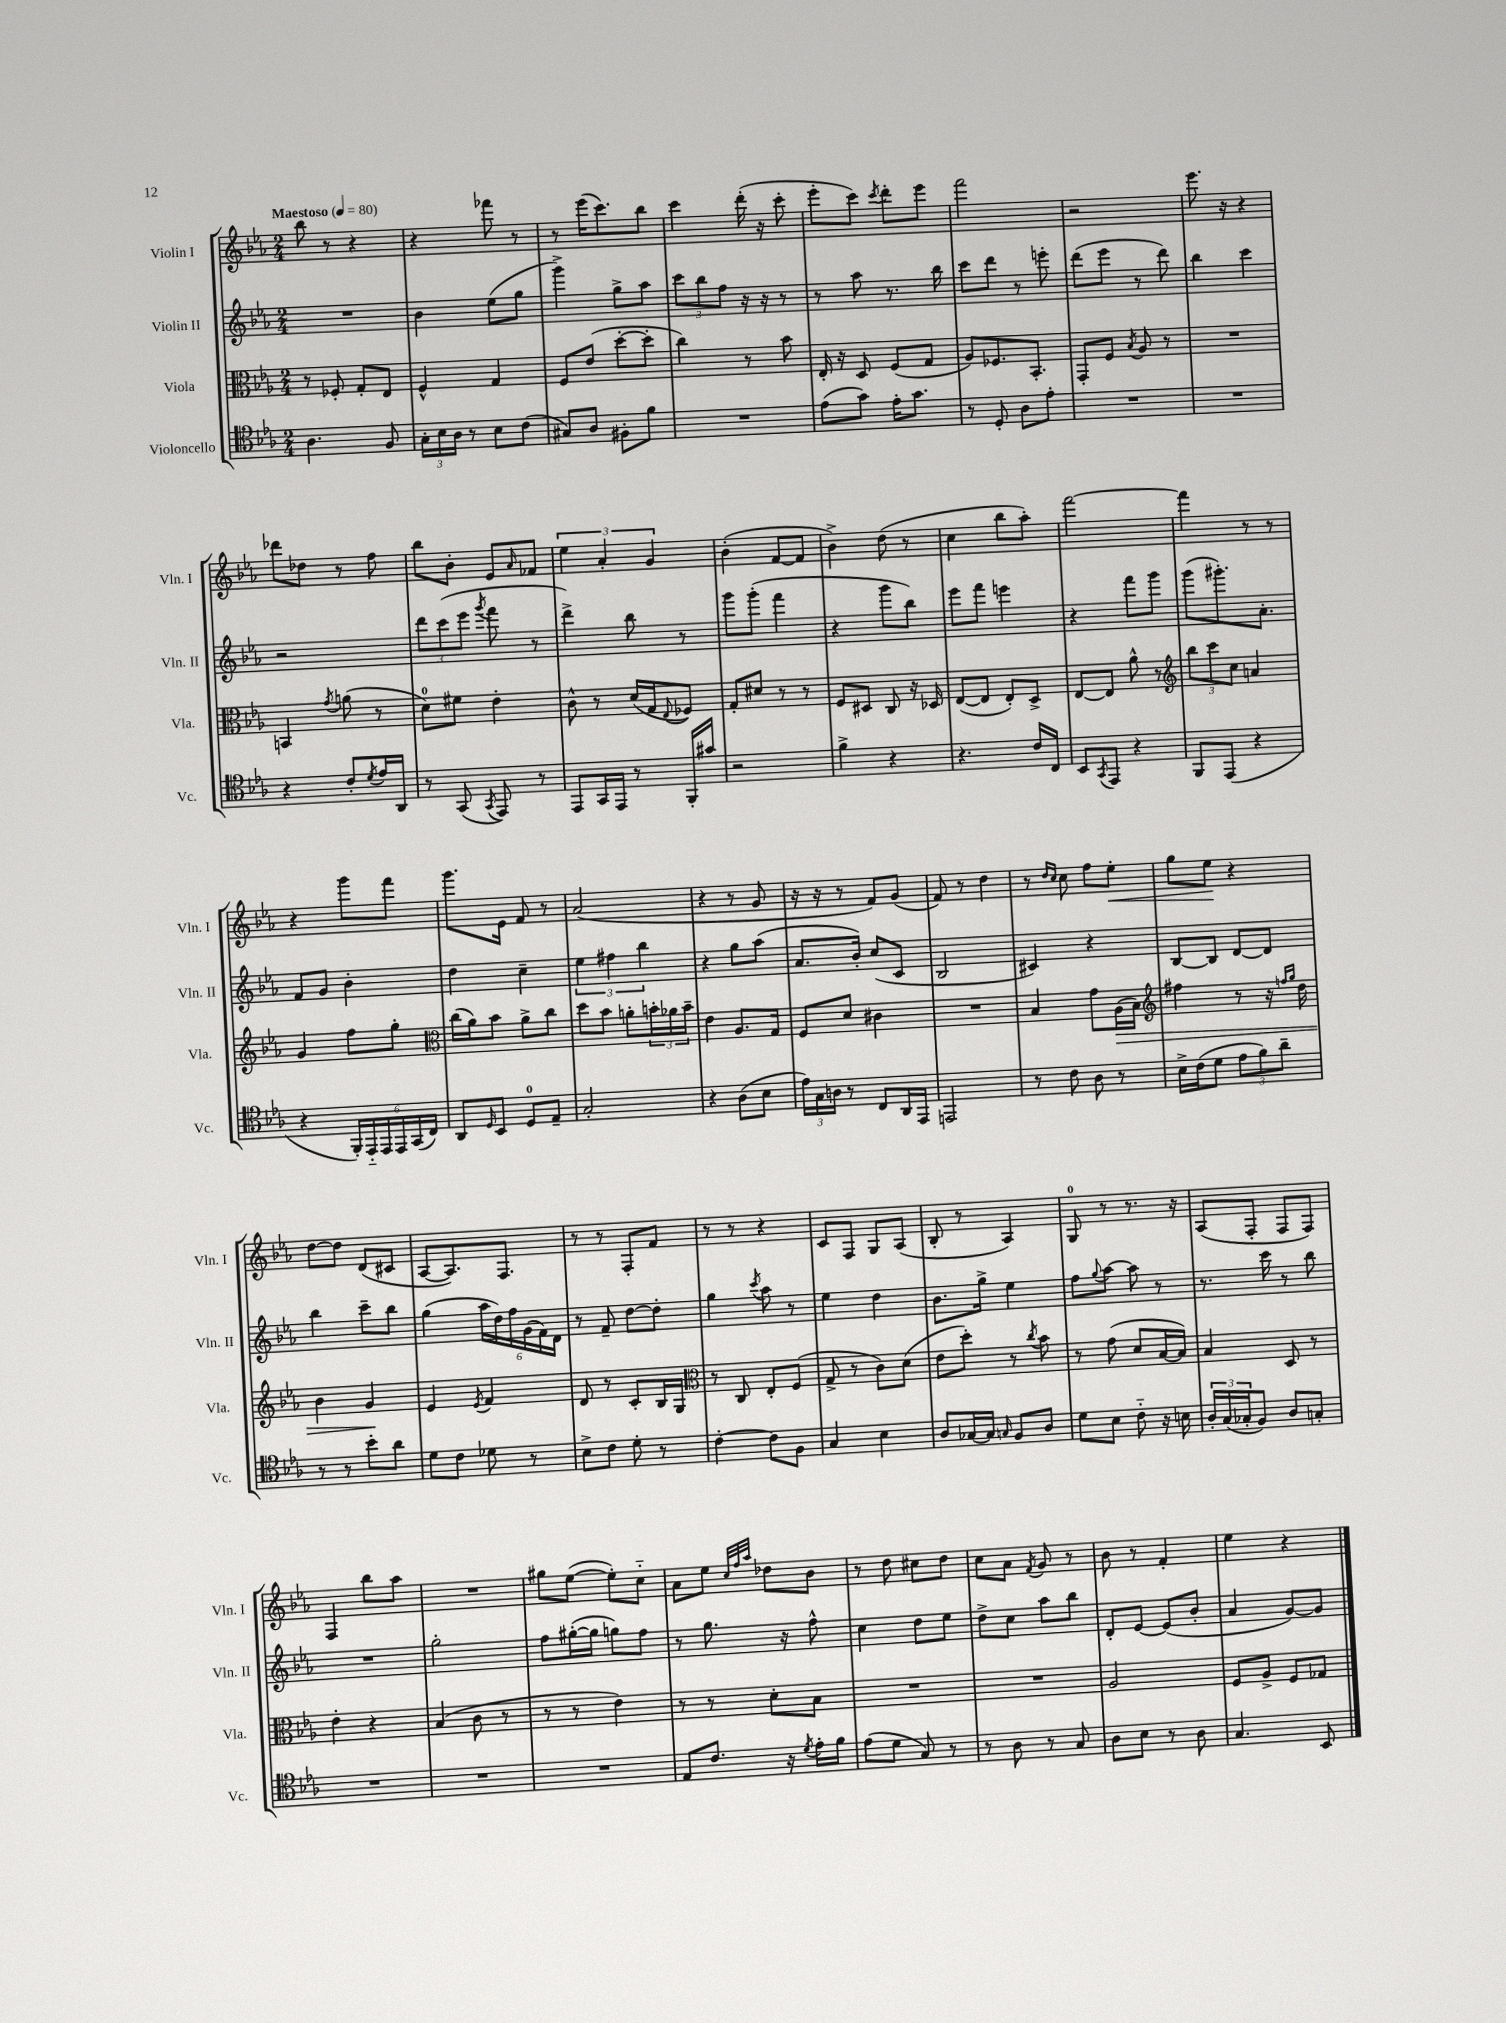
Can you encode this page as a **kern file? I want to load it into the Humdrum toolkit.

**kern	**kern	**dynam	**kern	**kern	**dynam
*part4	*part3	*part3	*part2	*part1	*part1
*staff4	*staff3	*staff3	*staff2	*staff1	*staff1
*I"Violoncello	*I"Viola	*	*I"Violin II	*I"Violin I	*
*I'Vc.	*I'Vla.	*	*I'Vln. II	*I'Vln. I	*
*clefC4	*clefC3	*	*clefG2	*clefG2	*
*k[b-e-a-]	*k[b-e-a-]	*	*k[b-e-a-]	*k[b-e-a-]	*
*M2/4	*M2/4	*	*M2/4	*M2/4	*
*MM80	*MM80	*	*MM80	*MM80	*
=1	=1	=1	=1	=1	=1
!	!	!	!	!LO:TX:a:B:t=Maestoso	!
4.A-\	8r	.	2r	8bb-\	.
.	8F-X'/	.	.	8r	.
.	8G'/L	.	.	4r	.
8F/	8E-/J	.	.	.	.
=2	=2	=2	=2	=2	=2
24G'\LL	4F^^/	.	4b-\	4r	.
24B-\	.	.	.	.	.
24A-\JJ	.	.	.	.	.
8r	.	.	.	.	.
8B-\L	4G/	.	(8ee-\L	8fff-X\	.
(8c\J	.	.	8gg\J	8r	.
=3	=3	=3	=3	=3	=3
8G#X/L)	8F/L	.	4ggg^\)	8r	.
8A-/J	(8e-/J	.	.	(16eee-\KL	.
.	.	.	.	8.ccc\)	.
8F#X'\L	[8dd'\L	.	8gg^\L	.	.
8f\J	8dd'\J]	.	8aa-\J	8bb-\J	.
=4	=4	=4	=4	=4	=4
2r	4cc\)	.	12ccc\L	4ccc\	.
.	.	.	12bb-\	.	.
.	.	.	12ff\J	.	.
.	8r	.	16r	(16ddd'\	.
.	.	.	16r	16r	.
.	8b-\	.	8r	8ccc'\	.
=5	=5	=5	=5	=5	=5
(8e-\L	16E-'/	.	8r	8eee-'\L	.
.	16r	.	.	.	.
8g\J)	8D/	.	8aa-\	8ccc\J)	.
.	.	.	.	8qccc/	.
16e-'\KL	(8F/L	.	8.r	8ddd'\L	.
8.g\J	.	.	.	.	.
.	8G/J	.	.	8eee-\J	.
.	.	.	16bb-\	.	.
=6	=6	=6	=6	=6	=6
8r	8A-/L)	.	8ccc\L	2fff\	.
8D'/	8.F-X/	.	8ddd\J	.	.
8A-\L	.	.	8r	.	.
.	8.BB-'/J	.	.	.	.
8e-'\J	.	.	8eeen'\	.	.
=7	=7	=7	=7	=7	=7
2r	8GG'/L	.	(8ddd\L	2r	.
.	8F/J	.	8eee-\J	.	.
.	8qB-/	.	.	.	.
.	8A-/	.	8r	.	.
.	8r	.	8ddd\)	.	.
=8	=8	=8	=8	=8	=8
2r	2r	.	4bb-\	8.eee-\	.
.	.	.	.	16r	.
.	.	.	4ccc\	4r	.
!!LO:LB:g=z
=9	=9	=9	=9	=9	=9
4r	4BBn/	.	2r	8ddd-X\L	.
.	.	.	.	8dd-X\J	.
.	8qg/	.	.	.	.
8c'/L	(8an\	.	.	8r	.
8qd/	.	.	.	.	.
16e-/L	8r	.	.	8ff\	.
16AA-/JJ	.	.	.	.	.
=10	=10	=10	=10	=10	=10
8r	8d\L)	.	12ddd\L	8bb-\L	.
.	.	.	(12ccc\	.	.
(8GG/	8f#X\J	.	.	8b-'\J	.
.	.	.	12eee-\J	.	.
8qGG/	.	.	8qggg/	.	.
8EE-/)	4e-'\	.	8fff\	8e-/L	.
.	.	.	.	16qqa-/	.
8r	.	.	8r	8f-X/J	.
=11	=11	=11	=11	=11	=11
8EE-/L	8c^^\	.	4ddd^\)	6ee-\	.
16GG/L	8r	.	.	.	.
.	.	.	.	6a-'/	.
16EE-/JJ	.	.	.	.	.
8r	(16d/LL	.	8bb-\	.	.
.	16G/J	.	.	.	.
.	.	.	.	6g/	.
.	8qqE-/	.	.	.	.
16FF'/LL	8F-X/J)	.	8r	.	.
16g#X/JJ	.	.	.	.	.
=12	=12	=12	=12	=12	=12
2r	8G'/L	.	8ggg\L	(4b-'\	.
.	8d#X/J	.	(8ggg'\J	.	.
.	8r	.	4fff\	[8f/L	.
.	8r	.	.	8f/J]	.
=13	=13	=13	=13	=13	=13
4f^\	8F/L	.	4r	4b-^\)	.
.	8D#X/J	.	.	.	.
4r	8C/	.	8ggg\L	(8dd\	.
.	16r	.	8bb-\J)	8r	.
.	16D-X/	.	.	.	.
=14	=14	=14	=14	=14	=14
4.r	([8E-/L	.	8eee-\L	4cc\	.
.	8E-/J]	.	8fff\J	.	.
.	8E-'/L)	.	4eeen\	8bb-\L	.
16c/LL	8D^/J	.	.	8aa-'\J)	.
16C/JJ	.	.	.	.	.
=15	=15	=15	=15	=15	=15
8BB-/L	[8E-/L	.	4r	[2fff\	.
8qGG/	.	.	.	.	.
8EE-/J	8E-/J]	.	.	.	.
4r	8a-^^\	.	8fff\L	.	.
.	8r	.	8ggg\J	.	.
=16	=16	=16	=16	=16	=16
*	*clefG2	*	*	*	*
8FF/L	12bb-\L	.	(8ggg\L	4fff\]	.
.	12ccc\	.	.	.	.
(8EE-/J	.	.	8.ggg#X'\)	.	.
.	12cc\J	.	.	.	.
4r	4an/	.	.	8r	.
.	.	.	8.a-'\J	.	.
.	.	.	.	8r	.
!!LO:LB:g=z
=17	=17	=17	=17	=17	=17
4r	4g/	.	8f/L	4r	.
.	.	.	8g/J	.	.
24FF'/LL)	8ff\L	.	4b-'\	8ggg\L	.
24EE-/	.	.	.	.	.
24EE-/	.	.	.	.	.
24EE-/	8gg'\J	.	.	8fff\J	.
(24GG/	.	.	.	.	.
24C/JJ)	.	.	.	.	.
=18	=18	=18	=18	=18	=18
*	*clefC3	*	*	*	*
8AA-/L	(16cc\LL	.	4dd\	8.ggg\L	.
.	16a-\J)	.	.	.	.
16qqD/	.	.	.	.	.
8BB-/J	8b-\J	.	.	.	.
.	.	.	.	16e-\Jk	.
8D/L	8a-^\L	.	4cc~\	8f/	.
8E-~/J	8cc\J	.	.	8r	.
=19	=19	=19	=19	=19	=19
2G'/	8dd\L	.	6ee-\	(2a-/	.
.	8b-\J	.	.	.	.
.	.	.	6ff#X\	.	.
.	8an'\L	.	.	.	.
.	.	.	6bb-\	.	.
.	24bn'\L	.	.	.	.
.	24a-X\	.	.	.	.
.	24b~\JJ	.	.	.	.
=20	=20	=20	=20	=20	=20
4r	4e-\	.	4r	4r	.
(8A-\L	8.A-/L	.	8gg\L	8r	.
8B-\J	.	.	(8aa-\J	8g/	.
.	16G/Jk	.	.	.	.
=21	=21	=21	=21	=21	=21
24e-\LL)	8F/L	.	8.a-/L	16r	.
24G\	.	.	.	.	.
.	.	.	.	16r	.
24An\JJ	.	.	.	.	.
8r	8d/J	.	.	8r	.
.	.	.	16b-'/Jk)	.	.
8C/L	4c#X\	.	(8cc/L	8f/L)	.
16AA-/L	.	.	8c/J	(8g/J	.
16EE-/JJ	.	.	.	.	.
=22	=22	=22	=22	=22	=22
2EEn/	2r	.	2B-/	8f/)	.
.	.	.	.	8r	.
.	.	.	.	4dd\	.
=23	=23	=23	=23	=23	=23
8r	4B-/	.	4c#X/)	8r	.
.	.	.	.	16qqdd/LL	.
.	.	.	.	16qqcc/JJ	.
8c\	.	.	.	8cc\	.
8A-\	8g\L	.	4r	8ff\L	.
!	!	!LO:HP:b	!	!	!LO:HP:b
8r	(16A-\L	>	.	8ee-'\J	<
.	16B-\JJ)	.	.	.	.
=24	=24	=24	=24	=24	=24
*	*clefG2	*	*	*	*
16B-^\LL	4ff#X\	.	[8B-/L	8gg\L	.
(16c\J	.	.	.	.	.
8d\J	.	.	8B-/J]	8ee-\J	.
12e-\L	8r	.	[8d/L	4r	[
12f\)	.	.	.	.	.
.	16r	.	8d/J]	.	.
12a-~\J	.	.	.	.	.
.	16qqffn/LL	.	.	.	.
.	16qqgg/JJ	.	.	.	.
.	16dd\	.	.	.	.
!!LO:LB:g=z
=25	=25	=25	=25	=25	=25
8r	4b-\	.	4bb-\	[8dd\L	.
8r	.	.	.	8dd\J]	.
8b-'\L	4g/	.	8ccc~\L	(8d/L	.
8a-\J	.	.	8bb-\J	8c#X/J	.
.	.	]	.	.	.
=26	=26	=26	=26	=26	=26
8d\L	4e-/	.	(4gg\	[8A-/L	.
8c\J	.	.	.	8.A-/])	.
.	8qe-/	.	.	.	.
8d-X\	4f/	.	24aa-\LL	.	.
.	.	.	24dd\)	.	.
.	.	.	.	8.F/J	.
.	.	.	24ff\	.	.
8r	.	.	(24g\	.	.
.	.	.	24f\)	.	.
.	.	.	24d\JJ	.	.
=27	=27	=27	=27	=27	=27
8B-^\L	8d/	.	8r	8r	.
8c\J	8r	.	8f~/	8r	.
8d'\	8c'/L	.	[8dd\L	8F'/L	.
8r	16B-/L	.	8dd'\J]	8f/J	.
.	16G/JJ	.	.	.	.
=28	=28	=28	=28	=28	=28
*	*clefC3	*	*	*	*
[4c'\	8r	.	4gg\	8r	.
.	8C/	.	.	8r	.
.	.	.	8qccc/	.	.
8c\L]	8E-'/L	.	8aa-\	4r	.
8F\J	(8F/J	.	8r	.	.
=29	=29	=29	=29	=29	=29
4G/	8G^/	.	4ee-\	8c/L	.
.	8r	.	.	8F/J	.
4B-\	8c\L)	.	4dd\	8G/L	.
.	(8d\J	.	.	(8A-/J	.
=30	=30	=30	=30	=30	=30
8A-/L	8e-\L	.	8.b-\L	8B-'/	.
[16G-X/L	8dd'\J)	.	.	8r	.
16G-/JJ]	.	.	16gg^\Jk	.	.
16qqGn/	.	.	.	.	.
8F/L	8r	.	4ee-\	4A-/)	.
.	8qcc/	.	.	.	.
8A-/J	8b-\	.	.	.	.
=31	=31	=31	=31	=31	=31
8d\L	8r	.	8ff\L	8G/	.
.	.	.	8qqgg/	.	.
8B-\J	(8g\	.	[8aa-\J	8r	.
8c\	8d/L	.	8aa-\]	8.r	.
16r	[16B-/L	.	8r	.	.
16Bn\	16B-/JJ])	.	.	16r	.
=32	=32	=32	=32	=32	=32
24A-'/LL	4B-/	.	8.r	(8A-/L	.
(24G/	.	.	.	.	.
24G-X'/J	.	.	.	.	.
8F/J)	.	.	.	8F'/J	.
.	.	.	16ccc\	.	.
8A-/L	8D/	.	8r	8F/L	.
8Gn'/J	8r	.	8bb-\	8F/J)	.
!!LO:LB:g=z
=33	=33	=33	=33	=33	=33
2r	4e-'\	.	2r	4F/	.
.	4r	.	.	8bb-\L	.
.	.	.	.	8aa-\J	.
=34	=34	=34	=34	=34	=34
2r	(4B-/	.	2gg'\	2r	.
.	8c\	.	.	.	.
.	8r	.	.	.	.
=35	=35	=35	=35	=35	=35
2r	8r	.	8ff\L	8gg#X\L	.
.	8r	.	([16gg#X'\L	([8ee-\J	.
.	.	.	16gg#\JJ]	.	.
.	4e-\)	.	8ggn\L)	8ee-'\L])	.
.	.	.	8ff\J	8cc\J	.
=36	=36	=36	=36	=36	=36
8E-/L	8r	.	8r	8a-\L	.
8.c/J	8r	.	8.gg\	8ee-\J	.
.	.	.	.	32qqcc/LLL	.
.	.	.	.	32qqff/	.
.	.	.	.	32qqaa-/JJJ	.
.	8d'\L	.	.	8dd-X\L	.
16r	.	.	16r	.	.
8qd/	.	.	.	.	.
16e-'\LL	8B-\J	.	8ff^^\	8b-\J	.
16f\JJ	.	.	.	.	.
=37	=37	=37	=37	=37	=37
(8e-\L	2r	.	4cc\	8r	.
8d\J	.	.	.	8dd\	.
8G/)	.	.	8dd\L	8cc#X\L	.
8r	.	.	8ee-\J	8dd\J	.
=38	=38	=38	=38	=38	=38
8r	2r	.	8dd^\L	8cc\L	.
8A-\	.	.	8cc\J	8a-\J	.
.	.	.	.	8qf/	.
8r	.	.	8aa-\L	8g/	.
8G/	.	.	8bb-\J	8r	.
=39	=39	=39	=39	=39	=39
8A-\L	2A-/	.	8d'/L	8b-\	.
8B-\J	.	.	[8e-/J	8r	.
8r	.	.	(8e-/L]	4f'/	.
8A-\	.	.	8b-'/J	.	.
=40	=40	=40	=40	=40	=40
4.G/	8F/L	.	4a-/	4ee-\	.
.	8A-^/J	.	.	.	.
.	8F/L	.	[8g/L)	4r	.
8BB-/	8G-X/J	.	8g/J]	.	.
==	==	==	==	==	==
*-	*-	*-	*-	*-	*-
